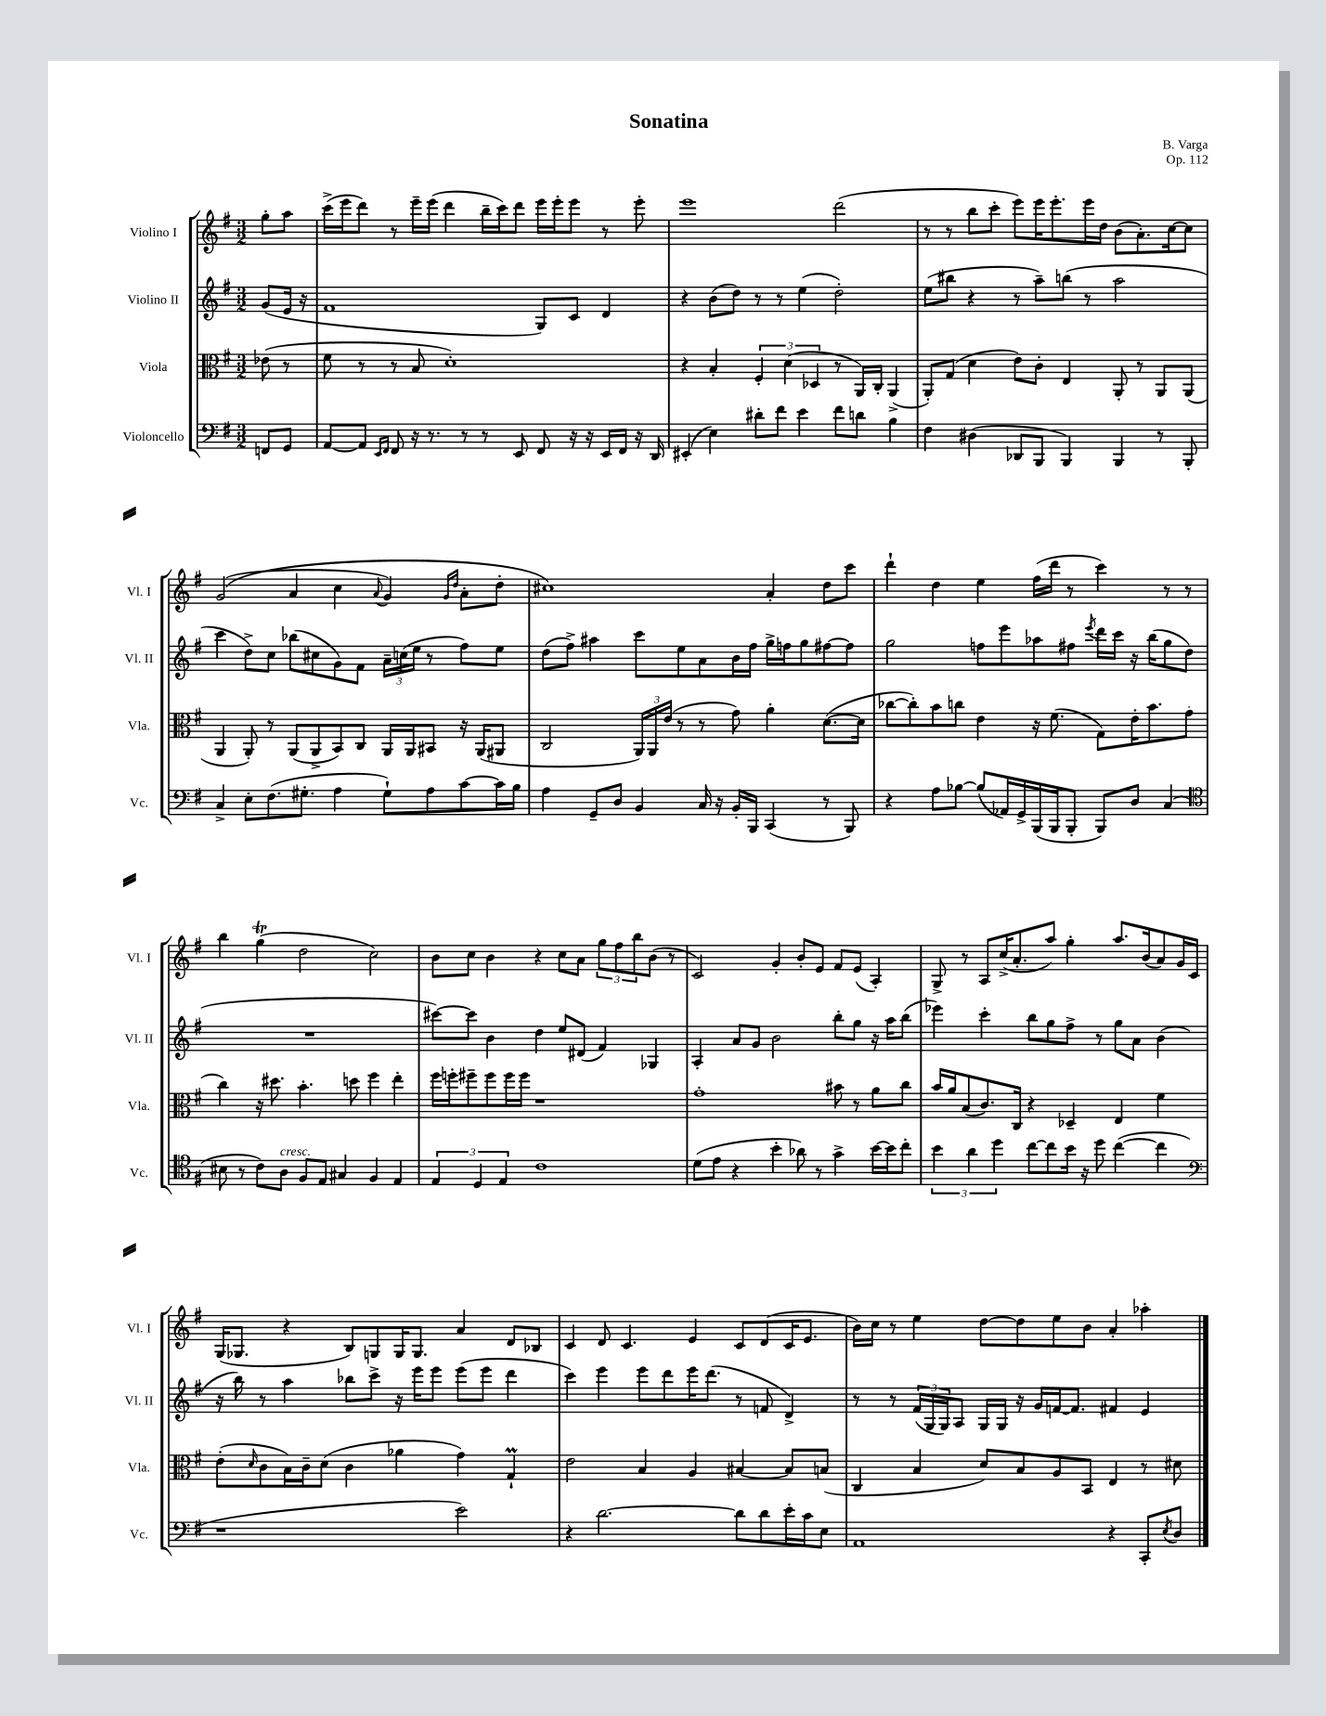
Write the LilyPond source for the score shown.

\header { title = "Sonatina" composer = "B. Varga" opus = "Op. 112" }
<<
\new StaffGroup <<
\new Staff = "s0" \with { instrumentName = "Violino I" shortInstrumentName = "Vl. I" } {
    \clef treble \key g \major \numericTimeSignature \time 3/2 \partial 4
    g''8-. a''8 |
    c'''16->( e'''16 d'''8) r8 e'''16-- e'''16( d'''4 b''16-- c'''16) d'''8 e'''16 e'''16-. e'''8 r8 e'''8-. |
    e'''1 d'''2( |
    r8 r8 b''8 c'''8-. e'''8) e'''16 e'''8.-. e'''16 d''16 b'8( a'8.-.) c''16~ c''8 |
    g'2(\( a'4 c''4 \appoggiatura { a'8 } g'4) \grace { g'16 d''16 } a'8-. d''8-. |
    cis''1\) a'4-. d''8 c'''8 |
    d'''4-! d''4 e''4 fis''16( d'''16 r8 c'''4) r8 r8 |
    b''4 g''4\trill( d''2 c''2) |
    b'8 c''8 b'4 r4 c''8 a'8 \tuplet 3/2 { g''8 fis''8 b''8 } b'8( r8 |
    c'2) g'4-. b'8-. e'8 fis'8 e'8( a4-.) |
    g8-> r8 a8 c''16->( a'8.-. a''8) g''4-. a''8. b'16( a'8) g'16 c'16 |
    g16( ges8. r4 b8) g8 g16 g8. a'4 d'8 bes8 |
    c'4 d'8 c'4. e'4 c'8 d'8( c'16 e'8. |
    b'16) c''16 r8 e''4 d''8~ d''8 e''8 b'8 a'4-. aes''4-. \bar "|." |
}
\new Staff = "s1" \with { instrumentName = "Violino II" shortInstrumentName = "Vl. II" } {
    \clef treble \key g \major \numericTimeSignature \time 3/2 \partial 4
    g'8( e'16 r16 |
    fis'1 g8) c'8 d'4 |
    r4 b'8( d''8) r8 r8 e''4( d''2-.) |
    e''8( bis''8 r4 r8 a''8--) b''8( r8 a''2 |
    c'''4 d''8->) c''8 bes''8( cis''8 g'8) fis'8 \tuplet 3/2 { a'16-- c''16( e''16 } r8 fis''8) e''8 |
    d''8( fis''8->) ais''4 c'''8 e''8 a'8 b'16 fis''16 g''16-> f''16 g''8 fis''8~ fis''8 |
    g''2 f''8 e'''8 aes''8 fis''8 \acciaccatura { e'''8 } d'''16 c'''16 r16 b''16( g''8 d''8 |
    R1. |
    cis'''8~) cis'''8 b'4 d''4 e''8 dis'8( fis'4) ges4 |
    a4-. a'8 g'8 b'2 b''8-. g''8 r16 a''16 b''8( |
    ees'''4) c'''4-. b''8 g''8 fis''8-> r8 g''8 a'8 b'4( |
    r16 b''16) r8 a''4 bes''8 c'''8-> r16 e'''16 e'''8 e'''8( e'''8 d'''4 |
    c'''4) e'''4 e'''8 d'''8 e'''16 d'''8.( r8 f'8 d'4->) |
    r8 r8 \tuplet 3/2 { fis'16( g16 g16) } a8 g16 g16 r16 g'16 f'16~ f'8. fis'4 e'4 \bar "|." |
}
\new Staff = "s2" \with { instrumentName = "Viola" shortInstrumentName = "Vla." } {
    \clef alto \key g \major \numericTimeSignature \time 3/2 \partial 4
    ees'8( r8 |
    fis'8 r8 r8 b8 d'1-.) |
    r4 b4-. \tuplet 3/2 { fis4-. d'4( des4 } r8 a,16) c16-. a,4->( |
    a,8-.) g8( d'4 e'8) c'8-. e4 a,8-. r8 a,8 a,8( |
    a,4 a,8-.) r8 a,8( a,8-> b,8) c8 a,16 a,16 bis,8 r16 a,16( ais,8 |
    c2 \tuplet 3/2 { a,16) a,16 e'16( } r8 r8 g'8) a'4-. d'8.~( d'16 |
    ces''8~ ces''8-.) b'8 c''8 e'4 r16 fis'8.( g8) e'16-. b'8. g'8( |
    c''4) r16 dis''8. b'4.-. d''8 fis''4 e''4-. |
    fis''16 f''16-. fis''8-- fis''8 fis''16 fis''16 r1 |
    g'1-. bis'8 r8 a'8 c''8 |
    b'16 a'16 b8( c'8.) c16 r4 des4-- e4 fis'4 |
    e'8-.( \grace { d'16 } c'8 b16) c'16-- d'8( c'4 aes'4 g'4) g4-!\prall |
    e'2 b4 a4 bis4~ bis8 b8( |
    c4 b4 d'8) b8 a8 b,8 e4 r8 dis'8 \bar "|." |
}
\new Staff = "s3" \with { instrumentName = "Violoncello" shortInstrumentName = "Vc." } {
    \clef bass \key g \major \numericTimeSignature \time 3/2 \partial 4
    f,8 g,8 |
    a,8~ a,8 \grace { e,16 fis,16 } fis,8 r16 r8. r8 r8 e,8 fis,8 r16 r16 e,16 fis,16 r16 d,16 |
    eis,4-.( e4) dis'8-. fis'8 e'4 fis'8 d'8 b4 |
    fis4 dis4( des,8 b,,8 b,,4) b,,4 r8 b,,8-. |
    c4-> e8-. fis8.( gis8.-. a4 gis8-!) a8 c'8~ c'16 b16 |
    a4 g,8-- d8 b,4 c16 r16 b,16-. b,,16 c,4( r8 b,,8) |
    r4 a8 bes8~ bes8( aes,16) g,16-> b,,16( b,,16 b,,8-. b,,8) d8 c4( |
    \clef tenor bis8 r8 c'8) a8^\markup { \italic "cresc." } fis8 e8 gis4 fis4 e4 |
    \tuplet 3/2 { e4 d4 e4 } c'1 |
    d'8( e'8 r4 b'4-. aes'8) r8 g'4-> b'16~ b'16 c''8-. |
    \tuplet 3/2 { b'4 a'4 d''4 } c''8~ c''8 b'16 r16 d''8 c''4~( c''4 |
    \clef bass r1 e'2) |
    r4 d'2.~ d'8 d'8 e'16-. c'16 e8 |
    a,1 r4 c,8-. \acciaccatura { e8 } d8 \bar "|." |
}
>>
>>
\layout { \context { \Score \remove "Bar_number_engraver" } }
